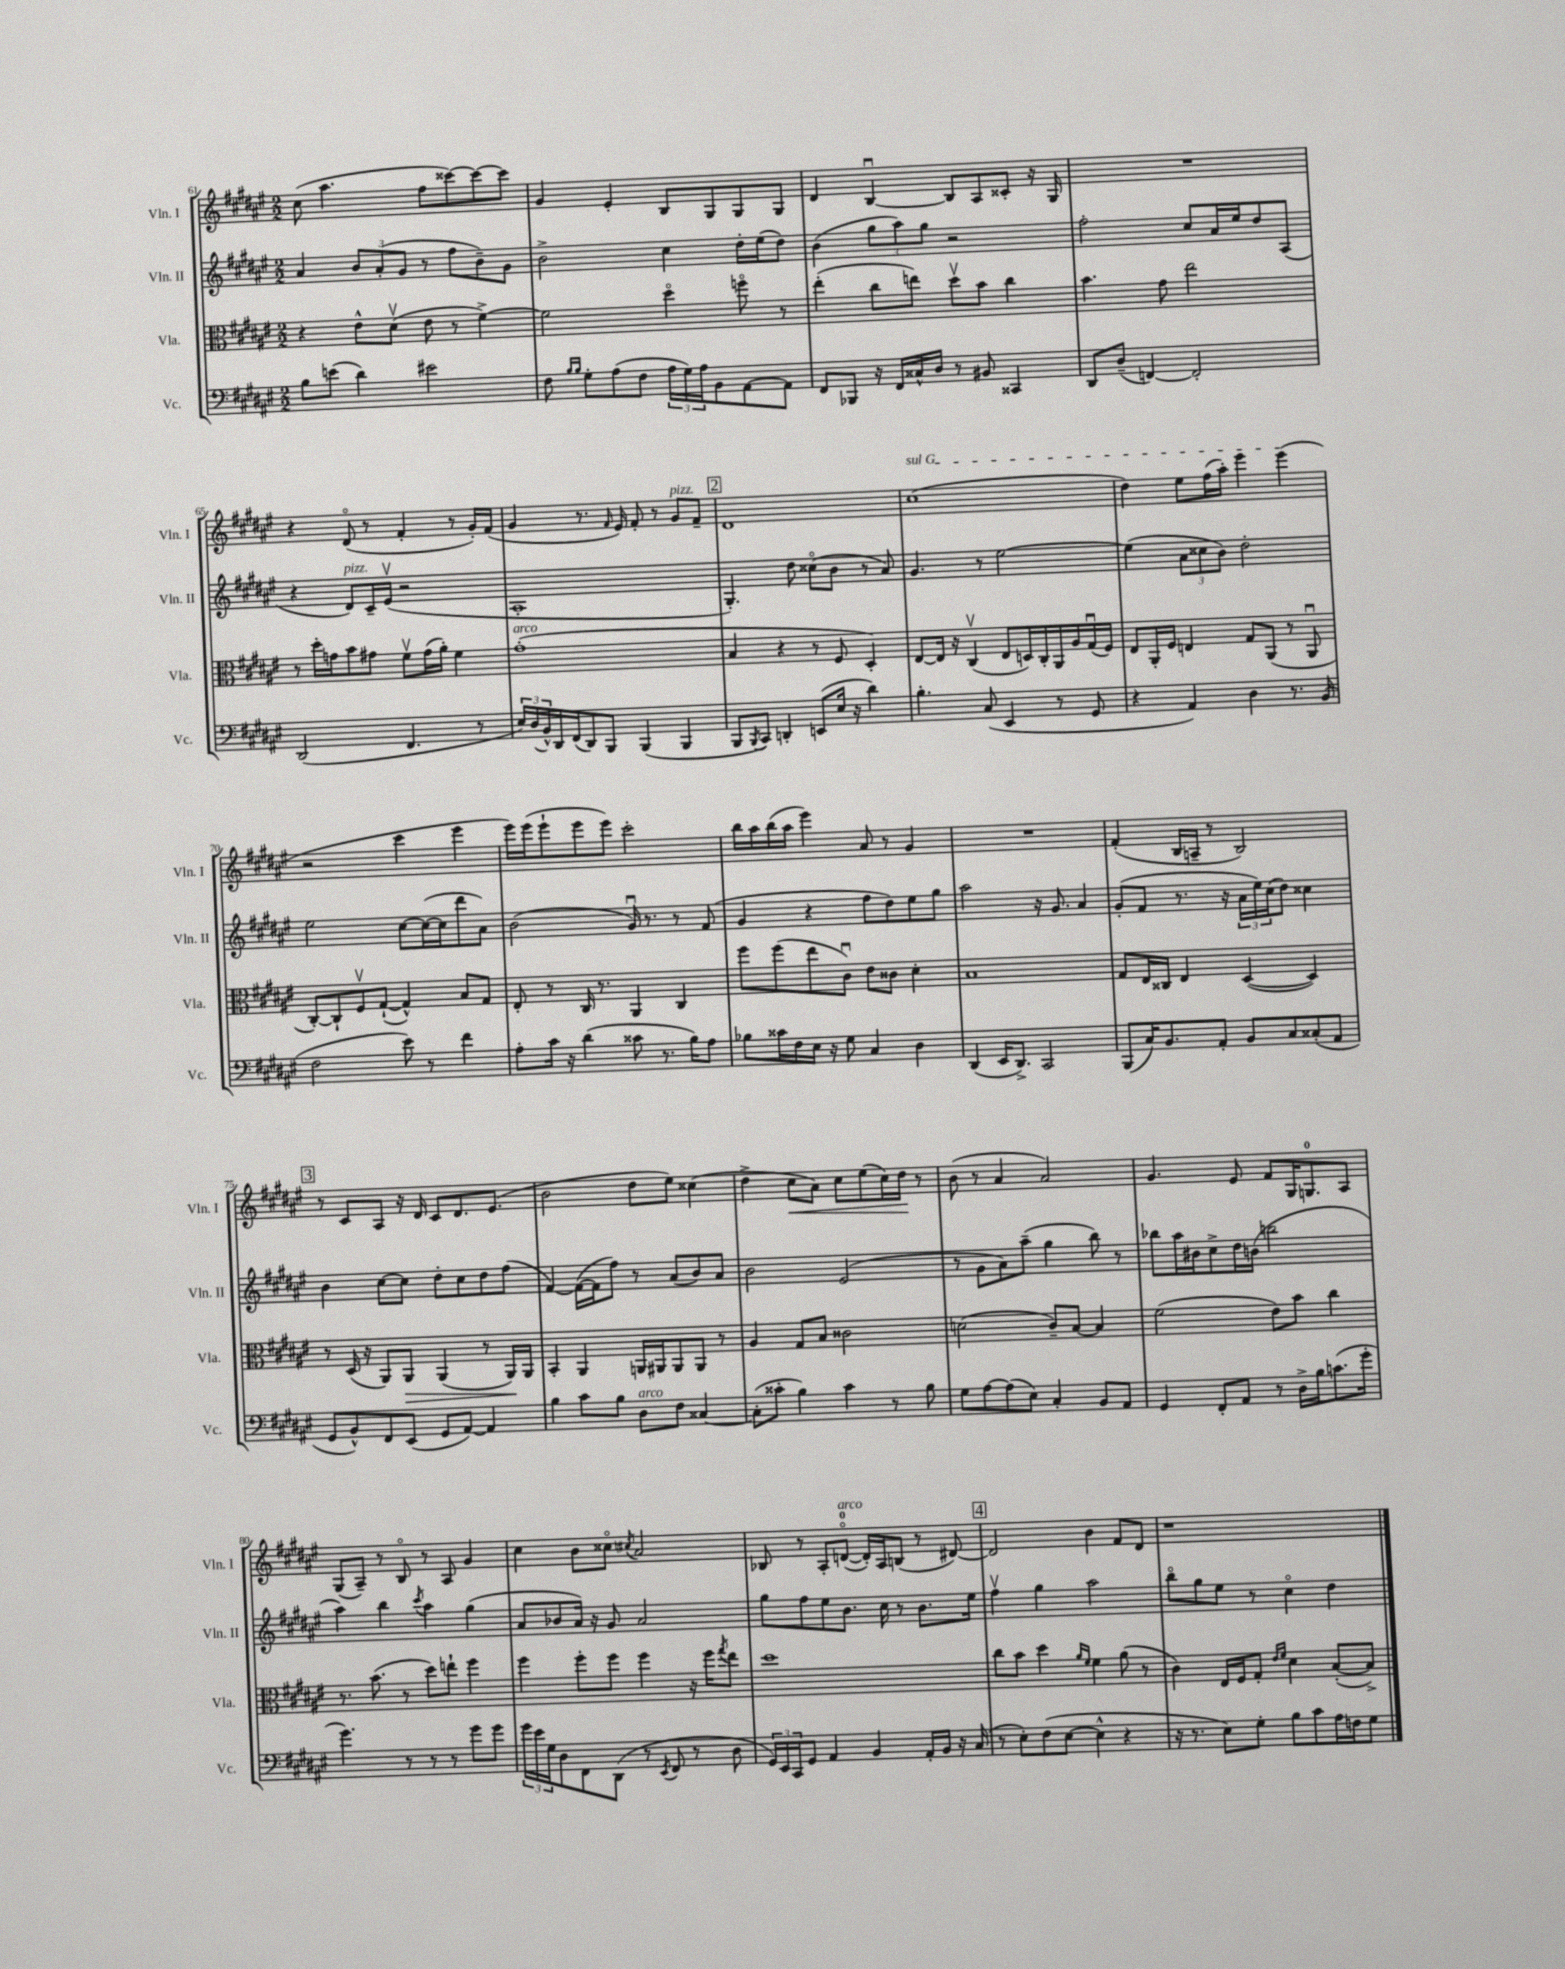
<<
\new StaffGroup <<
\new Staff = "s0" \with { instrumentName = "Vln. I" shortInstrumentName = "Vln. I" } {
    \clef treble \key fis \major \numericTimeSignature \time 2/2
    cis''8( ais''4. fis''8 cisis'''8~) cisis'''8~ cisis'''8 |
    gis'4 eis'4-. b8 gis8 gis8 gis8 |
    dis'4 b4~\downbow b8 ais8 cisis'8-. r16 gis16 |
    R1 |
    r4 dis'8\flageolet( r8 fis'4-. r8 gis'16-.) fis'16( |
    gis'4 r8. \grace { fis'16 } eis'16) fis'8-. r8 gis'8^\markup { \italic "pizz." } fis'8-- |
    \mark \markup { \box "2" } dis'1 |
    \once \override TextSpanner.bound-details.left.text = \markup { \italic "sul G" } cis''1\startTextSpan( |
    dis''4) eis''8 fis''16( ais''16-.) eis'''4 eis'''4\stopTextSpan( |
    r2 cis'''4 eis'''4 |
    eis'''16) eis'''16( eis'''8-! eis'''8 eis'''8) cis'''2-. |
    b''16 ais''16 b''16( ais''16 eis'''4) ais'8 r8 gis'4 |
    R1 |
    fis'4-.( b16 a16-- r8 b2) |
    \mark \markup { \box "3" } r8 cis'8 ais8 r16 dis'16 cis'8 dis'8. eis'8.( |
    b'2 dis''8 eis''8) cisis''4( |
    dis''4-> cis''8\< ais'8) cis''8 eis''8( cis''16) dis''16\! r8 |
    b'8( r8 ais'4 ais'2) |
    gis'4. eis'8 fis'8 gis16 g8.-0 ais8 |
    gis8( ais8--) r8 b8\flageolet r8 ais8 gis'4 |
    cis''4 b'8 cisis''8\flageolet \acciaccatura { cis''8 } ais'2 |
    bes8 r8 ais8-. d'8-0~\flageolet^\markup { \italic "arco" }( d'16-.) ais16 b8( r8 dis'8~) |
    \mark \markup { \box "4" } dis'2 b'4 fis'8 dis'8 |
    r1 \bar "|." |
}
\new Staff = "s1" \with { instrumentName = "Vln. II" shortInstrumentName = "Vln. II" } {
    \clef treble \key fis \major \numericTimeSignature \time 2/2
    ais'4 \tuplet 3/2 { b'8 ais'8-.( gis'8 } r8 fis''8 b'8--) gis'8 |
    b'2-> cis''4 dis''16-. eis''16( dis''8) |
    b'4( \tuplet 3/2 { gis''8 ais''8) gis''8 } r2 |
    fis''2-. cis''8 ais'16 eis''16 dis''8 ais8( |
    r4 dis'8^\markup { \italic "pizz." }) cis'16-- eis'16\upbow( r2 |
    ais1-. |
    \mark \markup { \box "2" } gis4.-.) dis''8 cisis''8\flageolet( b'8 r8 ais'8) |
    gis'4. r8 eis''2~ |
    eis''4( \tuplet 3/2 { ais'8 cisis''8 b'8) } dis''2-. |
    eis''2 cis''8~ cis''16~( cis''16 dis'''8 ais'8) |
    b'2( gis'16\downbow) r8. r8 fis'8( |
    gis'4 r4 fis''8 dis''8) eis''8 gis''8 |
    ais''2 r16 gis'8. ais'4 |
    gis'8-.( fis'8 r8. r16 \tuplet 3/2 { ais'16 eis''16) cis''16( } dis''8) cisis''4 |
    \mark \markup { \box "3" } b'4 cis''8~ cis''8 dis''8-. cis''8 dis''8 fis''8( |
    fis'4~) fis'16~( fis'16 fis''8) r8 ais'8( b'8) ais'8 |
    b'2 eis'2( |
    r8 gis'8 ais'8) ais''8--( gis''4 b''8) r8 |
    bes''8 ais''16 bis'16 cis''8-> dis''16 b'16( b''2 |
    ais''4) b''4 \acciaccatura { cis'''8 } ais''4 gis''4( |
    ais'8 bes'8 ais'16) r16 gis'8 ais'2 |
    gis''8 fis''8 eis''8 b'8. cis''16 r8 b'8. eis''16 |
    \mark \markup { \box "4" } fis''4\upbow gis''4 ais''2 |
    b''8\flageolet gis''8 eis''8 r8 cis''4\flageolet dis''4 \bar "|." |
}
\new Staff = "s2" \with { instrumentName = "Vla." shortInstrumentName = "Vla." } {
    \clef alto \key fis \major \numericTimeSignature \time 2/2
    r4 eis'8-^ dis'8\upbow( eis'8 r8 fis'4~->) |
    fis'2 dis''4\flageolet f''8\flageolet r8 |
    eis''4-.( cis''8 e''8) dis''8\upbow b'8 cis''4 |
    b'4. gis'8 eis''2 |
    r8 dis''16-. g'16 b'8 gis'8 fis'8\upbow gis'16( ais'16-.) fis'4 |
    gis'1-.^\markup { \italic "arco" }( |
    \mark \markup { \box "2" } b4 r4 r8 fis8 dis4-.) |
    eis8~ eis16 r16 cis4\upbow( eis8 d16) cis16-. ais,16 ais16 gis16\downbow( fis16) |
    eis8 ais,16-. fis16 e4 gis8 ais,8( r8 ais,8\downbow |
    cis8~-.) cis8-! fis8\upbow gis8~-!( gis4-^) b8 gis8 |
    eis8-. r8 cis16 r8. ais,4 cis4 |
    fis''8 fis''8( eis''8 cis'8\downbow) eis'8 cisis'8 dis'4-. |
    b1 |
    gis8 eis16 cisis16 eis4 dis4~( dis4) |
    \mark \markup { \box "3" } r8 dis16( r16 ais,8) ais,8\> ais,4( r8 ais,16\!) ais,16 |
    b,4-. ais,4 a,16 ais,16 ais,8 ais,8 r8 |
    ais4 gis8 b8 cisis'2 |
    d'2( cis'8--) b8~ b4 |
    fis'2( eis'8) b'8 cis''4 |
    r8. b'8.( r8 dis''8) e''8-! fis''4 |
    fis''4 fis''8-. fis''8 fis''4 r16 fis''16 \acciaccatura { gis''8 } eis''8 |
    dis''1 |
    \mark \markup { \box "4" } cis''8 b'8 dis''4 \grace { ais'16 fis'16 } fis'4 ais'8( r8 |
    cis'4) eis16 fis16 gis8-. \grace { eis'16 fis'16 } dis'4 b8~-.( b8->) \bar "|." |
}
\new Staff = "s3" \with { instrumentName = "Vc." shortInstrumentName = "Vc." } {
    \clef bass \key fis \major \numericTimeSignature \time 2/2
    b8 e'8( dis'4) eis'2 |
    fis8 \grace { b16 b16 } gis8-. ais8( fis8 \tuplet 3/2 { ais16 gis16) ais16 } b,8 ais,8~ ais,8 |
    fis,8 bes,,8 r16 fis,16 cisis16-^ dis16 r8 bis,8 cisis,4 |
    dis,8 dis8--( f,4~) f,2-. |
    dis,2( fis,4. r8 |
    \tuplet 3/2 { eis16) dis16( b,16-^) } dis,16 fis,16( dis,8) b,,8 b,,4( b,,4 |
    \mark \markup { \box "2" } b,,8 \acciaccatura { b,,8 } cis,8) d,4-. e,8( eis16 r16 dis'4) |
    b4.-. cis8( eis,4 r8 gis,8 |
    r4 ais,4) dis4 r8. b,16( |
    fis2 eis'8) r8 fis'4 |
    ais8-. cis'16 r16 dis'4( cisis'8 r8. b16) ais8 |
    bes8 cisis'16 fis16 eis16 r16 gis8 cis4 dis4 |
    dis,4( eis,16 dis,8.->) cis,2 |
    b,,8( cis16) b,8. ais,8-. b,8 cis8 cisis8-.( ais,8 |
    \mark \markup { \box "3" } gis,8 b,8-^) fis,8 eis,8( gis,8 ais,8~) ais,4 |
    b4 cis'8 b8 dis8^\markup { \italic "arco" } fis8 cisis4~ |
    cisis8-.( cisis'8-. b4) cisis'4 r8 b8 |
    gis8 ais8~ ais8( eis8) cis4-. b,8 ais,8 |
    gis,4 fis,8-. ais,8 r8 dis16-> b16 c'8.( gis'16-. |
    gis'4.) r8 r8 r8 gis'8 gis'8 |
    \tuplet 3/2 { gis'16 eis'16 gis16 } dis8 fis,8 dis,8( r8 \acciaccatura { eis,8 } fis,8 r8 dis8 |
    \tuplet 3/2 { gis,16) eis,16 cis,16 } gis,8 ais,4 b,4 ais,16-. b,16 r16 cis16( |
    \mark \markup { \box "4" } r8 eis8-.) fis8( eis8~ eis4-^ r4 |
    r16 r8. eis8) gis8-. b8 cis'8 ais16 f16 gis8 \bar "|." |
}
>>
>>
\layout { \context { \Score currentBarNumber = #61 } }
